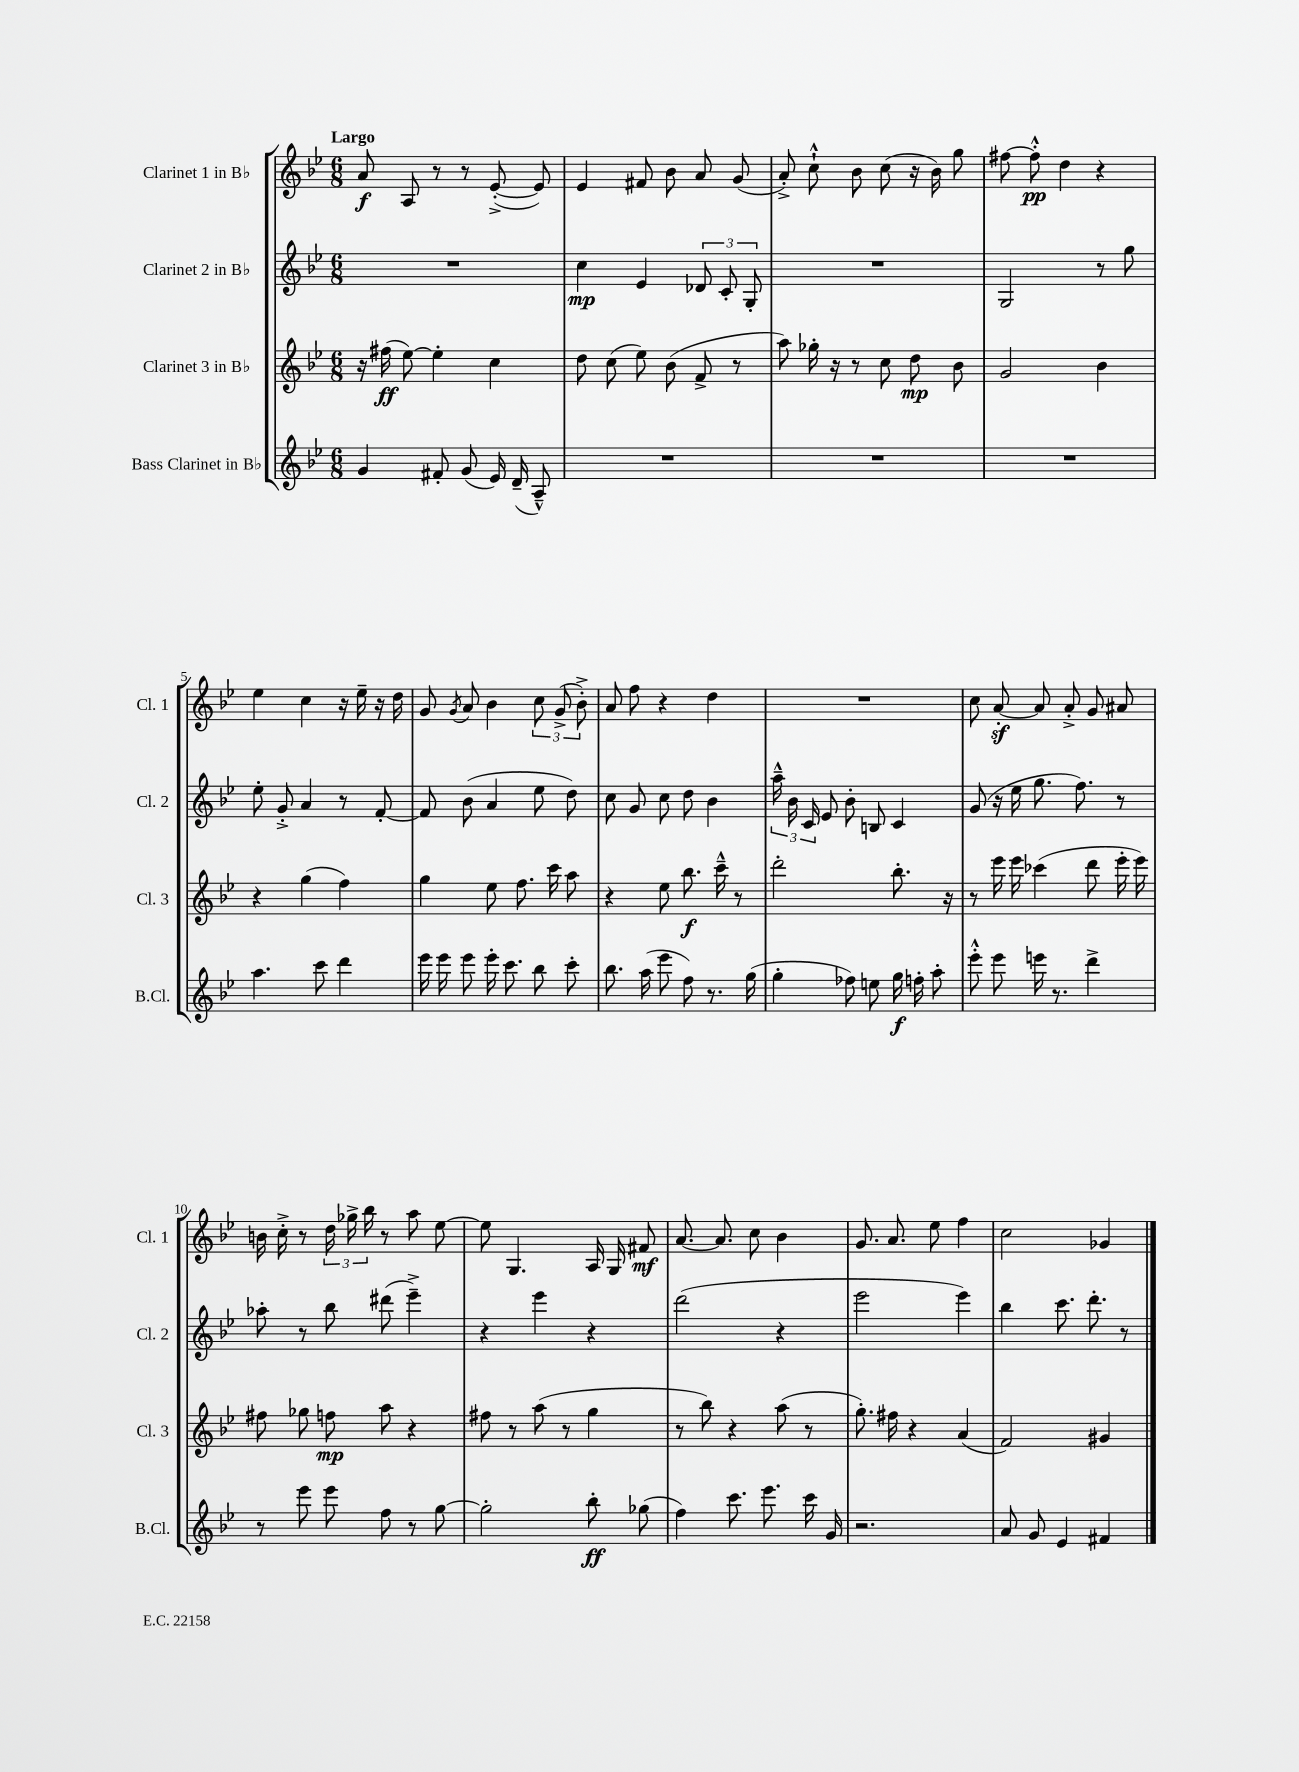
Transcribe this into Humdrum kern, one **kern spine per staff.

**kern	**dynam	**kern	**dynam	**kern	**dynam	**kern	**dynam
*part4	*part4	*part3	*part3	*part2	*part2	*part1	*part1
*staff4	*staff4	*staff3	*staff3	*staff2	*staff2	*staff1	*staff1
*I"Bass Clarinet in B♭	*	*I"Clarinet 3 in B♭	*	*I"Clarinet 2 in B♭	*	*I"Clarinet 1 in B♭	*
*I'B.Cl.	*	*I'Cl. 3	*	*I'Cl. 2	*	*I'Cl. 1	*
*clefG2	*	*clefG2	*	*clefG2	*	*clefG2	*
*k[b-e-]	*	*k[b-e-]	*	*k[b-e-]	*	*k[b-e-]	*
*M6/8	*	*M6/8	*	*M6/8	*	*M6/8	*
=1	=1	=1	=1	=1	=1	=1	=1
!	!	!	!	!	!	!LO:TX:a:B:t=Largo	!
4g/	.	16r	.	2.r	.	8a/	f
.	.	(16ff#X\	ff	.	.	.	.
.	.	[8ee-\)	.	.	.	8A/	.
8f#X'/	.	4ee-'\]	.	.	.	8r	.
(8g/	.	.	.	.	.	8r	.
16e-/)	.	4cc\	.	.	.	([8e-'^/	.
(16d~/	.	.	.	.	.	.	.
8A~^^/)	.	.	.	.	.	8e-/])	.
=2	=2	=2	=2	=2	=2	=2	=2
2.r	.	8dd\	.	4cc\	mp	4e-/	.
.	.	(8cc\	.	.	.	.	.
.	.	8ee-\)	.	4e-/	.	8f#X/	.
.	.	(8b-\	.	.	.	8b-\	.
.	.	8f^/	.	12d-X/	.	8a/	.
.	.	.	.	12c'/	.	.	.
.	.	8r	.	.	.	(8g/	.
.	.	.	.	12G'/	.	.	.
=3	=3	=3	=3	=3	=3	=3	=3
2.r	.	8aa\)	.	2.r	.	8a'^/)	.
.	.	16gg-X'\	.	.	.	8cc`^^\	.
.	.	16r	.	.	.	.	.
.	.	8r	.	.	.	8b-\	.
.	.	8cc\	.	.	.	(8cc\	.
.	.	8dd\	mp	.	.	16r	.
.	.	.	.	.	.	16b-\)	.
.	.	8b-\	.	.	.	8gg\	.
=4	=4	=4	=4	=4	=4	=4	=4
2.r	.	2g/	.	2G/	.	[8ff#X\	.
.	.	.	.	.	.	8ff#'^^\]	pp
.	.	.	.	.	.	4dd\	.
.	.	4b-\	.	8r	.	4r	.
.	.	.	.	8gg\	.	.	.
!!LO:LB:g=z
=5	=5	=5	=5	=5	=5	=5	=5
4.aa\	.	4r	.	8ee-'\	.	4ee-\	.
.	.	.	.	8g'^/	.	.	.
.	.	(4gg\	.	4a/	.	4cc\	.
8ccc\	.	.	.	.	.	.	.
4ddd\	.	4ff\)	.	8r	.	16r	.
.	.	.	.	.	.	16ee-~\	.
.	.	.	.	[8f'/	.	16r	.
.	.	.	.	.	.	16dd\	.
=6	=6	=6	=6	=6	=6	=6	=6
16eee-\	.	4gg\	.	8f/]	.	8g/	.
16eee-\	.	.	.	.	.	.	.
.	.	.	.	.	.	8qg/	.
8eee-\	.	.	.	(8b-\	.	8a/	.
16eee-'\	.	8ee-\	.	4a/	.	4b-\	.
8.ccc\	.	.	.	.	.	.	.
.	.	8.ff\	.	.	.	.	.
8bb-\	.	.	.	8ee-\	.	12cc\	.
.	.	16ccc\	.	.	.	.	.
.	.	.	.	.	.	(12g^/	.
8ccc'\	.	8aa\	.	8dd\)	.	.	.
.	.	.	.	.	.	12b-'^\)	.
=7	=7	=7	=7	=7	=7	=7	=7
8.bb-\	.	4r	.	8cc\	.	8a/	.
.	.	.	.	8g/	.	8ff\	.
(16aa\	.	.	.	.	.	.	.
8eee-\	.	8ee-\	.	8cc\	.	4r	.
8ff\)	.	8.bb-\	f	8dd\	.	.	.
8.r	.	.	.	4b-\	.	4dd\	.
.	.	16ccc~^^\	.	.	.	.	.
.	.	8r	.	.	.	.	.
(16gg\	.	.	.	.	.	.	.
=8	=8	=8	=8	=8	=8	=8	=8
4gg'\	.	2ddd'\	.	24aa~^^\	.	2.r	.
.	.	.	.	24b-\	.	.	.
.	.	.	.	24c/	.	.	.
.	.	.	.	8e-/	.	.	.
8ff-X\)	.	.	.	8b-'\	.	.	.
8een\	.	.	.	8Bn/	.	.	.
16gg\	f	8.bb-'\	.	4c/	.	.	.
16ffn'\	.	.	.	.	.	.	.
8aa'\	.	.	.	.	.	.	.
.	.	16r	.	.	.	.	.
=9	=9	=9	=9	=9	=9	=9	=9
8eee-'^^\	.	8r	.	(8g/	.	8cc\	.
8eee-\	.	16eee-\	.	16r	.	[8az'/	.
.	.	16eee-\	.	16ee-\	.	.	.
16eeen\	.	(4ccc-X\	.	8.gg\	.	8a/]	.
8.r	.	.	.	.	.	.	.
.	.	.	.	.	.	8a'^/	.
.	.	.	.	8.ff\)	.	.	.
4ddd^\	.	8ddd\	.	.	.	8g/	.
.	.	16eee-'\	.	8r	.	8a#X/	.
.	.	16eee-\)	.	.	.	.	.
!!LO:LB:g=z
=10	=10	=10	=10	=10	=10	=10	=10
8r	.	8ff#X\	.	8aa-X'\	.	16bn\	.
.	.	.	.	.	.	16cc'^\	.
8eee-\	.	8gg-X\	.	8r	.	8r	.
8eee-\	.	8ffn\	mp	8bb-\	.	24dd\	.
.	.	.	.	.	.	24gg-X^\	.
.	.	.	.	.	.	24bb-\	.
8ff\	.	8aa\	.	(8ddd#X\	.	8r	.
8r	.	4r	.	4eee-~^\)	.	8aa\	.
[8gg\	.	.	.	.	.	[8ee-\	.
=11	=11	=11	=11	=11	=11	=11	=11
2gg'\]	.	8ff#X\	.	4r	.	8ee-\]	.
.	.	8r	.	.	.	4.G/	.
.	.	(8aa\	.	4eee-\	.	.	.
.	.	8r	.	.	.	.	.
8bb-'\	ff	4gg\	.	4r	.	16A/	.
.	.	.	.	.	.	16G/	.
(8gg-X\	.	.	.	.	.	8f#X/	mf
=12	=12	=12	=12	=12	=12	=12	=12
4ff\)	.	8r	.	(2ddd\	.	[8.a/	.
.	.	8bb-\)	.	.	.	.	.
.	.	.	.	.	.	8.a/]	.
8.ccc\	.	4r	.	.	.	.	.
.	.	.	.	.	.	8cc\	.
8.eee-\	.	.	.	.	.	.	.
.	.	(8aa\	.	4r	.	4b-\	.
16ccc\	.	8r	.	.	.	.	.
16g/	.	.	.	.	.	.	.
=13	=13	=13	=13	=13	=13	=13	=13
2.r	.	8.gg'\)	.	2eee-\	.	8.g/	.
.	.	16ff#X\	.	.	.	8.a/	.
.	.	4r	.	.	.	.	.
.	.	.	.	.	.	8ee-\	.
.	.	(4a/	.	4eee-\)	.	4ff\	.
=14	=14	=14	=14	=14	=14	=14	=14
8a/	.	2f/)	.	4bb-\	.	2cc\	.
8g/	.	.	.	.	.	.	.
4e-/	.	.	.	8.ccc\	.	.	.
.	.	.	.	8.ddd'\	.	.	.
4f#X/	.	4g#X/	.	.	.	4g-X/	.
.	.	.	.	8r	.	.	.
==	==	==	==	==	==	==	==
*-	*-	*-	*-	*-	*-	*-	*-
